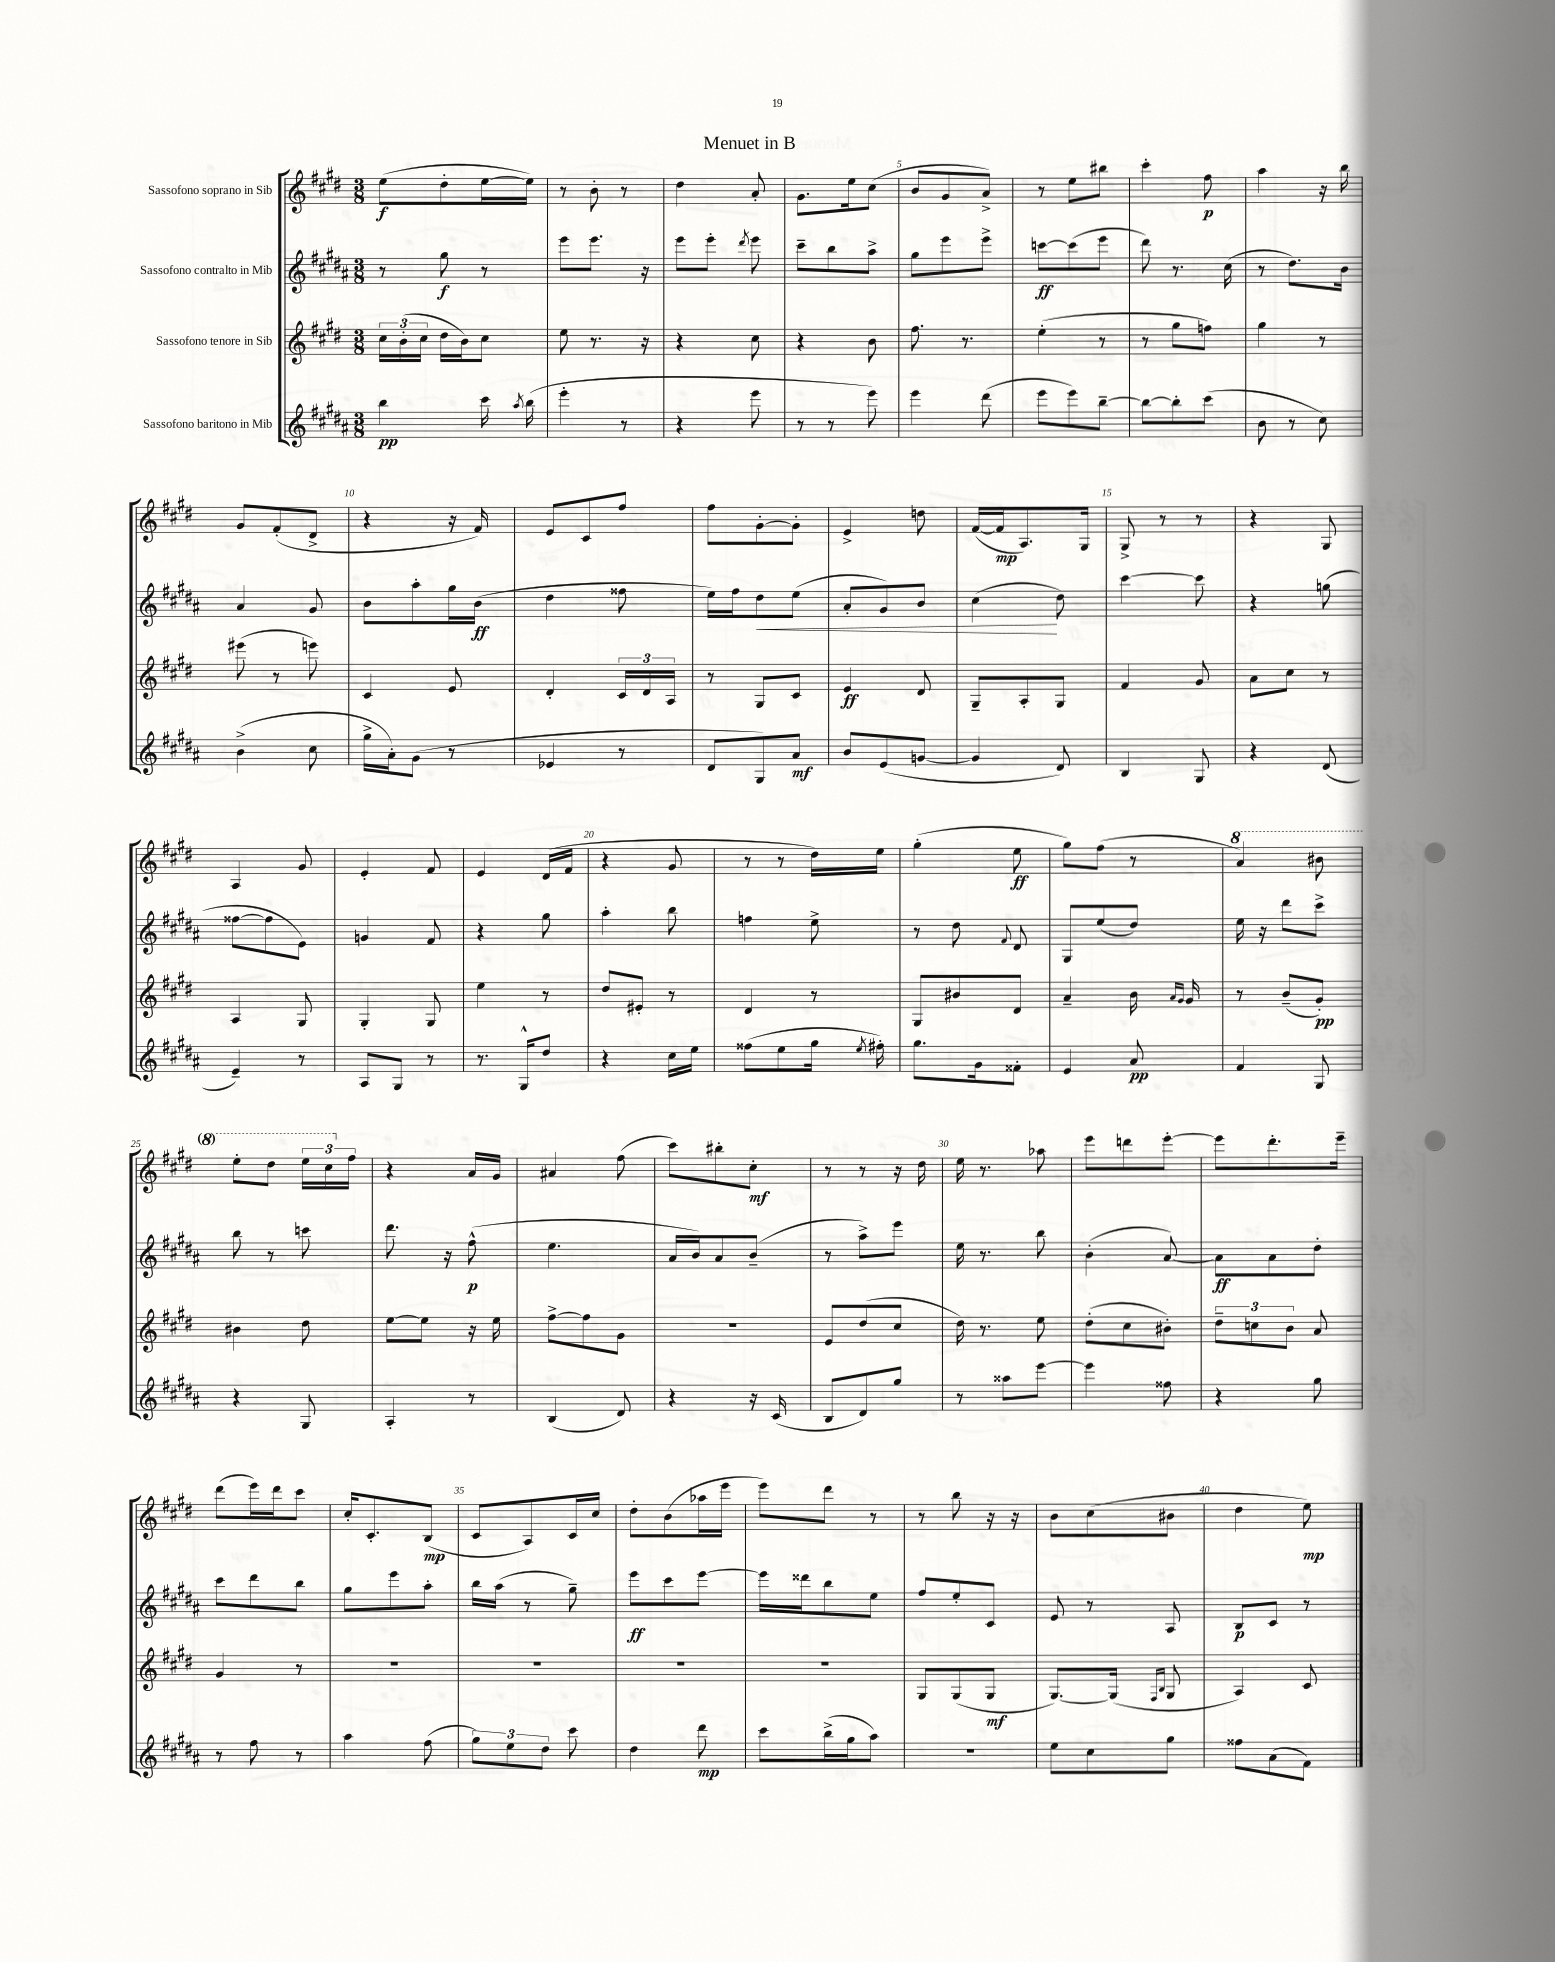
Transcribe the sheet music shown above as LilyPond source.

\header { title = "Menuet in B" }
<<
\new StaffGroup <<
\new Staff = "s0" \with { instrumentName = "Sassofono soprano in Sib" } {
    \clef treble \key e \major \numericTimeSignature \time 3/8
    \autoBeamOff e''8[\f( dis''8-. e''16~ e''16]) |
    r8 b'8-. r8 |
    dis''4 a'8-. |
    gis'8.[ e''16 cis''8]( |
    b'8[ gis'8 a'8]->) |
    r8 e''8[ bis''8] |
    cis'''4-. fis''8\p |
    a''4 r16 b''16 |
    gis'8[ fis'8-.( dis'8]-> |
    r4 r16 fis'16) |
    e'8[ cis'8 fis''8] |
    fis''8[ gis'8~-. gis'8]-. |
    e'4-> d''8 |
    fis'16[~( fis'16\mp a8.) gis16] |
    gis8-> r8 r8 |
    r4 gis8 |
    a4 gis'8 |
    e'4-. fis'8 |
    e'4 dis'16[( fis'16] |
    r4 gis'8 |
    r8 r8 dis''16[) e''16] |
    gis''4-.( e''8\ff |
    gis''8[) fis''8]( r8 |
    \ottava #1 a''4) bis''8 |
    e'''8[-. dis'''8] \tuplet 3/2 { e'''16[ cis'''16 \ottava #0 fis''16] } |
    r4 a'16[ gis'16] |
    ais'4 fis''8( |
    cis'''8[) bis''8-. cis''8]-.\mf |
    r8 r8 r16 dis''16 |
    e''16 r8. aes''8 |
    e'''8[ d'''8 e'''8]~-. |
    e'''8[ dis'''8.-. e'''16]-- |
    dis'''8[( e'''16) dis'''16 cis'''8] |
    cis''16[-. cis'8.-. b8]\mp( |
    cis'8[ a8) cis'16 cis''16] |
    dis''8[-. b'8( aes''16 e'''16] |
    e'''8[) dis'''8] r8 |
    r8 b''8 r16 r16 |
    b'8[ cis''8( bis'8] |
    dis''4 e''8\mp) \bar "|." |
}
\new Staff = "s1" \with { instrumentName = "Sassofono contralto in Mib" } {
    \clef treble \key b \major \numericTimeSignature \time 3/8
    \autoBeamOff r8 gis''8\f r8 |
    e'''8[ e'''8.] r16 |
    e'''8[ e'''8]-. \acciaccatura { dis'''8 } e'''8 |
    cis'''8[-- b''8 ais''8]-> |
    gis''8[ e'''8 e'''8]-> |
    c'''8[~\ff c'''8( e'''8] |
    dis'''8) r8. cis''16( |
    r8 dis''8.[) b'16] |
    ais'4 gis'8 |
    b'8[ ais''8-. gis''16 b'16]\ff( |
    dis''4 fisis''8 |
    e''16[) fis''16 dis''8\< e''8]( |
    ais'8[-. gis'8) b'8] |
    cis''4\!( dis''8) |
    cis'''4~ cis'''8 |
    r4 g''8( |
    fisis''8[~ fisis''8 e'8]) |
    g'4 fis'8 |
    r4 gis''8 |
    ais''4-. b''8 |
    f''4 e''8-> |
    r8 dis''8 \appoggiatura { fis'8 } dis'8 |
    gis8[ e''8( dis''8]) |
    e''16 r16 dis'''8[ cis'''8]-> |
    b''8 r8 c'''8 |
    dis'''8. r16 fis''8-^\p( |
    e''4. |
    ais'16[ b'16) ais'8 b'8]--( |
    r8 ais''8[->) e'''8] |
    e''16 r8. b''8 |
    b'4-.( ais'8~) |
    ais'8[\ff ais'8 dis''8]-. |
    cis'''8[ dis'''8 b''8] |
    gis''8[ e'''8 ais''8]-. |
    b''16[ ais''16]( r8 gis''8--) |
    e'''8[\ff cis'''8 e'''8]~ |
    e'''16[ disis'''16 b''8 e''8] |
    fis''8[ e''8-. cis'8] |
    e'8 r8 ais8 |
    b8[\p cis'8] r8 \bar "|." |
}
\new Staff = "s2" \with { instrumentName = "Sassofono tenore in Sib" } {
    \clef treble \key e \major \numericTimeSignature \time 3/8
    \autoBeamOff \tuplet 3/2 { cis''16[ b'16-.( cis''16] } dis''16[ b'16) cis''8] |
    e''8 r8. r16 |
    r4 cis''8 |
    r4 b'8 |
    fis''8. r8. |
    e''4-.( r8 |
    r8 gis''8[ f''8]) |
    gis''4 r8 |
    eis'''8( r8 e'''8) |
    cis'4 e'8 |
    dis'4-. \tuplet 3/2 { cis'16[ dis'16 a16] } |
    r8 gis8[ cis'8] |
    e'4\ff dis'8 |
    gis8[-- a8-. gis8] |
    fis'4 gis'8 |
    a'8[ cis''8] r8 |
    a4 gis8 |
    gis4-. gis8 |
    e''4 r8 |
    dis''8[ eis'8]-. r8 |
    dis'4 r8 |
    gis8[ bis'8 dis'8] |
    a'4-- b'16 \grace { a'16[ gis'16] } gis'16 |
    r8 b'8[--( gis'8]-.\pp) |
    bis'4 dis''8 |
    e''8[~ e''8] r16 e''16 |
    fis''8[~-> fis''8 gis'8] |
    R4. |
    e'8[ dis''8( cis''8] |
    dis''16) r8. e''8 |
    dis''8[-.( cis''8 bis'8]-.) |
    \tuplet 3/2 { dis''8[-- c''8 b'8] } a'8 |
    gis'4 r8 |
    R4. |
    R4. |
    R4. |
    R4. |
    gis8[ gis8( gis8]\mf |
    gis8.[~) gis16]( \grace { fis16[ b16] } gis8 |
    a4) cis'8 \bar "|." |
}
\new Staff = "s3" \with { instrumentName = "Sassofono baritono in Mib" } {
    \clef treble \key b \major \numericTimeSignature \time 3/8
    \autoBeamOff b''4\pp cis'''16 \acciaccatura { ais''8 } b''16( |
    e'''4-. r8 |
    r4 e'''8 |
    r8 r8 e'''8) |
    e'''4 dis'''8( |
    e'''8[ e'''8) b''8]~-- |
    b''8[~ b''8-. cis'''8]( |
    b'8 r8 cis''8) |
    b'4->( cis''8 |
    gis''16[-> ais'16-.) gis'8]( r8 |
    ees'4 r8 |
    dis'8[ gis8) ais'8]\mf |
    b'8[ e'8( g'8]~ |
    g'4 dis'8) |
    b4 gis8 |
    r4 dis'8( |
    e'4--) r8 |
    ais8[ gis8] r8 |
    r8. gis16[-^ dis''8] |
    r4 cis''16[ e''16] |
    fisis''8[( e''8 gis''16] \acciaccatura { e''8 } fis''16-.) |
    gis''8.[ gis'16 fisis'8]-. |
    e'4 ais'8\pp |
    fis'4 gis8 |
    r4 gis8 |
    ais4-. r8 |
    b4( dis'8) |
    r4 r16 cis'16( |
    b8[ dis'8) gis''8] |
    r8 aisis''8[ e'''8]~ |
    e'''4 fisis''8 |
    r4 gis''8 |
    r8 fis''8 r8 |
    ais''4 fis''8( |
    \tuplet 3/2 { gis''8[) e''8 dis''8] } cis'''8 |
    dis''4 dis'''8\mp |
    cis'''8[ b''16->( gis''16 ais''8]) |
    r4. |
    e''8[ cis''8 gis''8] |
    fisis''8[ ais'8( fis'8]) \bar "|." |
}
>>
>>
\layout { \context { \Score \override BarNumber.break-visibility = ##(#f #t #t) barNumberVisibility = #(every-nth-bar-number-visible 5) } }
